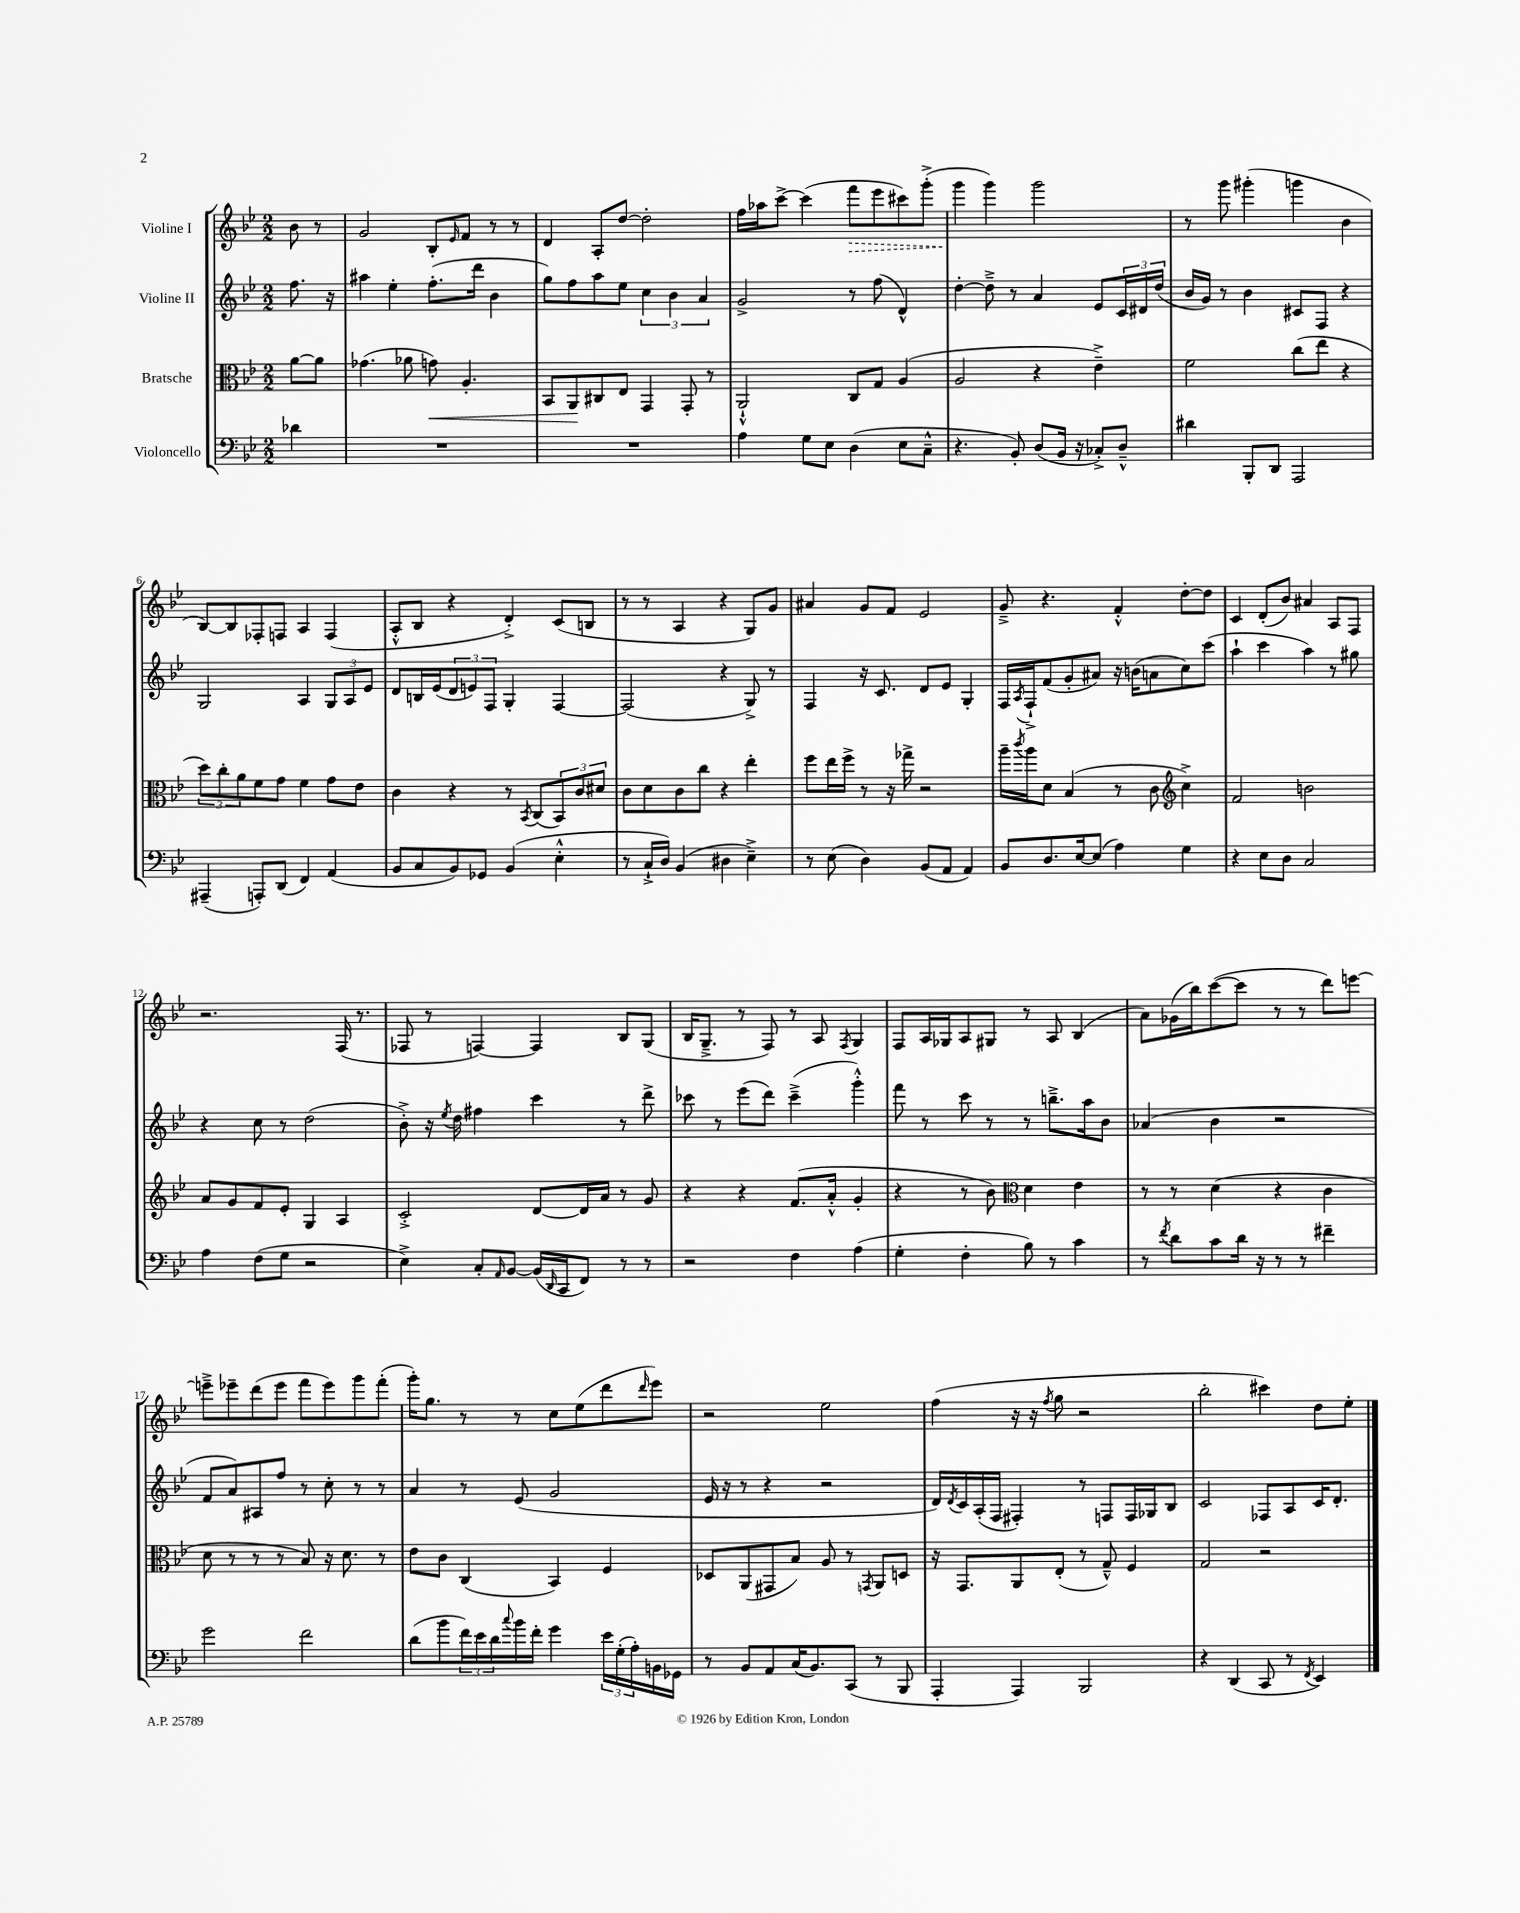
<<
\new StaffGroup <<
\new Staff = "s0" \with { instrumentName = "Violine I" } {
    \clef treble \key bes \major \numericTimeSignature \time 2/2 \partial 4
    bes'8 r8 |
    g'2 bes8-. \grace { ees'16 } f'8 r8 r8 |
    d'4 a8-. d''8~ d''2-. |
    f''16 aes''16 c'''8~-> c'''4( \once \override Hairpin.style = #'dashed-line f'''8\> ees'''8 cis'''8) g'''8-.->( |
    g'''4\! g'''4) g'''2 |
    r8 g'''8 gis'''4-.( g'''4 bes'4 |
    bes8~) bes8 fes8-. f8 a4 f4( |
    a8-.-^ bes8 r4 d'4-.->) c'8( b8 |
    r8 r8 a4 r4 g8) g'8 |
    ais'4 g'8 f'8 ees'2 |
    g'8---> r4. f'4-.-^ d''8~-. d''8 |
    c'4 d'8-.( bes'8) ais'4 a8 f8 |
    r2. f16( r8. |
    fes8 r8 f4~) f4 bes8 g8( |
    bes16 g8.---> r8 f8) r8 a8 \acciaccatura { f8 } g4 |
    f8 a16 ges16 a8 gis8 r8 a8 bes4( |
    a'8) ges'16( bes''16) c'''8~( c'''8 r8 r8 d'''8) e'''8~ |
    e'''8---> ees'''8-- d'''8( ees'''8 f'''8 ees'''8) g'''8 f'''8-.( |
    g'''16-.) g''8. r8 r8 c''8 ees''8( d'''8 \grace { d'''16 } ees'''8) |
    r2 ees''2 |
    f''4( r16 r16 \acciaccatura { f''8 } g''8 r2 |
    bes''2-. cis'''4) d''8 ees''8-. \bar "|." |
}
\new Staff = "s1" \with { instrumentName = "Violine II" } {
    \clef treble \key bes \major \numericTimeSignature \time 2/2 \partial 4
    f''8. r16 |
    ais''4 ees''4-. f''8.-.( d'''16 bes'4 |
    g''8) f''8 a''8 ees''8 \tuplet 3/2 { c''4 bes'4 a'4 } |
    g'2-> r8 f''8( d'4-^) |
    d''4~-. d''8---> r8 a'4 ees'8 \tuplet 3/2 { c'16 dis'16 d''16( } |
    bes'16 g'16) r8 bes'4 cis'8 f8 r4 |
    g2 a4 \tuplet 3/2 { g8 a8 ees'8 } |
    d'8 b16 ees'16( \tuplet 3/2 { d'8 e'8) f8 } g4-. f4~ |
    f2( r4 g8->) r8 |
    f4 r16 c'8. d'8 ees'8 g4-. |
    f16 \acciaccatura { a8 } f16-!-> f'8( g'8-. ais'8) r16 b'16( a'8 c''8) c'''8( |
    a''4-! c'''4 a''4) r8 gis''8 |
    r4 c''8 r8 d''2( |
    bes'8-.->) r16 \acciaccatura { ees''8 } d''16 fis''4 c'''4 r8 d'''8-> |
    ces'''8 r8 ees'''8( d'''8) ces'''4--->( g'''4-.-^) |
    f'''8 r8 c'''8 r8 r8 b''8.---> a''16 bes'8 |
    aes'4( bes'4 r2 |
    f'8 a'8) ais8 f''8 r8 c''8-. r8 r8 |
    a'4 r8 ees'8( g'2 |
    ees'16 r16 r8 r4 r2 |
    d'16) \acciaccatura { d'8 } c'16 a16-.( f16 fis4-.) r8 f8 f16 ges16 bes8 |
    c'2 fes8 a8 c'16 d'8.-. \bar "|." |
}
\new Staff = "s2" \with { instrumentName = "Bratsche" } {
    \clef alto \key bes \major \numericTimeSignature \time 2/2 \partial 4
    a'8~ a'8 |
    ges'4.( aes'8 g'8\<) a4.-. |
    bes,8 a,8\! cis8 ees8 g,4 g,8-. r8 |
    a,2-!-^ c8 g8 a4( |
    a2 r4 ees'4--->) |
    f'2 c''8( ees''8 r4 |
    \tuplet 3/2 { d''8) c''8-. a'8 } f'8 g'8 f'4 g'8 ees'8 |
    c'4 r4 r8 \acciaccatura { bes,8 } c8( \tuplet 3/2 { bes,8) c'8 dis'8 } |
    c'8 d'8 c'8 c''8 r4 ees''4-. |
    f''8 ees''16 f''16-> r8 r16 ges''16-> r2 |
    a''16-- \acciaccatura { c'''8 } a''16 d'8 bes4( r8 c'8 \clef treble c''4->) |
    f'2 b'2 |
    a'8 g'8 f'8 ees'8-. g4 a4 |
    c'2-.-> d'8~ d'16 a'16 r8 g'8 |
    r4 r4 f'8.( a'16-.-^ g'4-. |
    r4 r8 bes'8) \clef alto d'4 ees'4 |
    r8 r8 d'4( r4 c'4 |
    d'8 r8 r8 r8 bes8) r16 d'8. r8 |
    ees'8 c'8 c4( bes,4) f4 |
    des8 a,8( gis,8 bes8) a8 r8 \acciaccatura { g,8 } a,8 d8 |
    r16 g,8. a,8 ees8-.( r8 g8---^) f4 |
    g2 r2 \bar "|." |
}
\new Staff = "s3" \with { instrumentName = "Violoncello" } {
    \clef bass \key bes \major \numericTimeSignature \time 2/2 \partial 4
    des'4 |
    R1 |
    R1 |
    a4 g8 ees8 d4( ees8 c8---^ |
    r4. bes,8-.) d8( bes,16 r16 ces8-.->) d8---^ |
    dis'4 bes,,8-. d,8 a,,2 |
    ais,,4--( a,,8-.) d,8( f,4) a,4( |
    bes,8 c8 bes,8) ges,8 bes,4( ees4-.-^ |
    r8 c16-!-> d16) bes,4( dis4 ees4--->) |
    r8 ees8( d4) bes,8( a,8 a,4) |
    bes,8 d8. ees16~ ees8( a4) g4 |
    r4 ees8 d8 c2 |
    a4 f8( g8 r2 |
    ees4->) c8-. \grace { a,16 } bes,8~ bes,16( \grace { d,16 } c,16 f,8) r8 r8 |
    r2 f4 a4( |
    g4-. f4-. bes8) r8 c'4 |
    r8 \acciaccatura { f'8 } d'8 c'8 d'16 r16 r8 r8 fis'4-- |
    g'2 f'2 |
    d'8( bes'8 \tuplet 3/2 { f'16) ees'16 d'16 } \appoggiatura { c''8 } bes'16 f'16-. g'4 \tuplet 3/2 { ees'16 g16-.( a16-.) } b,16 ges,16 |
    r8 bes,8 a,8 c16( bes,8.) c,8( r8 bes,,8 |
    a,,4-. a,,4) bes,,2 |
    r4 d,4( c,8 r8 \acciaccatura { f,8 } ees,4) \bar "|." |
}
>>
>>
